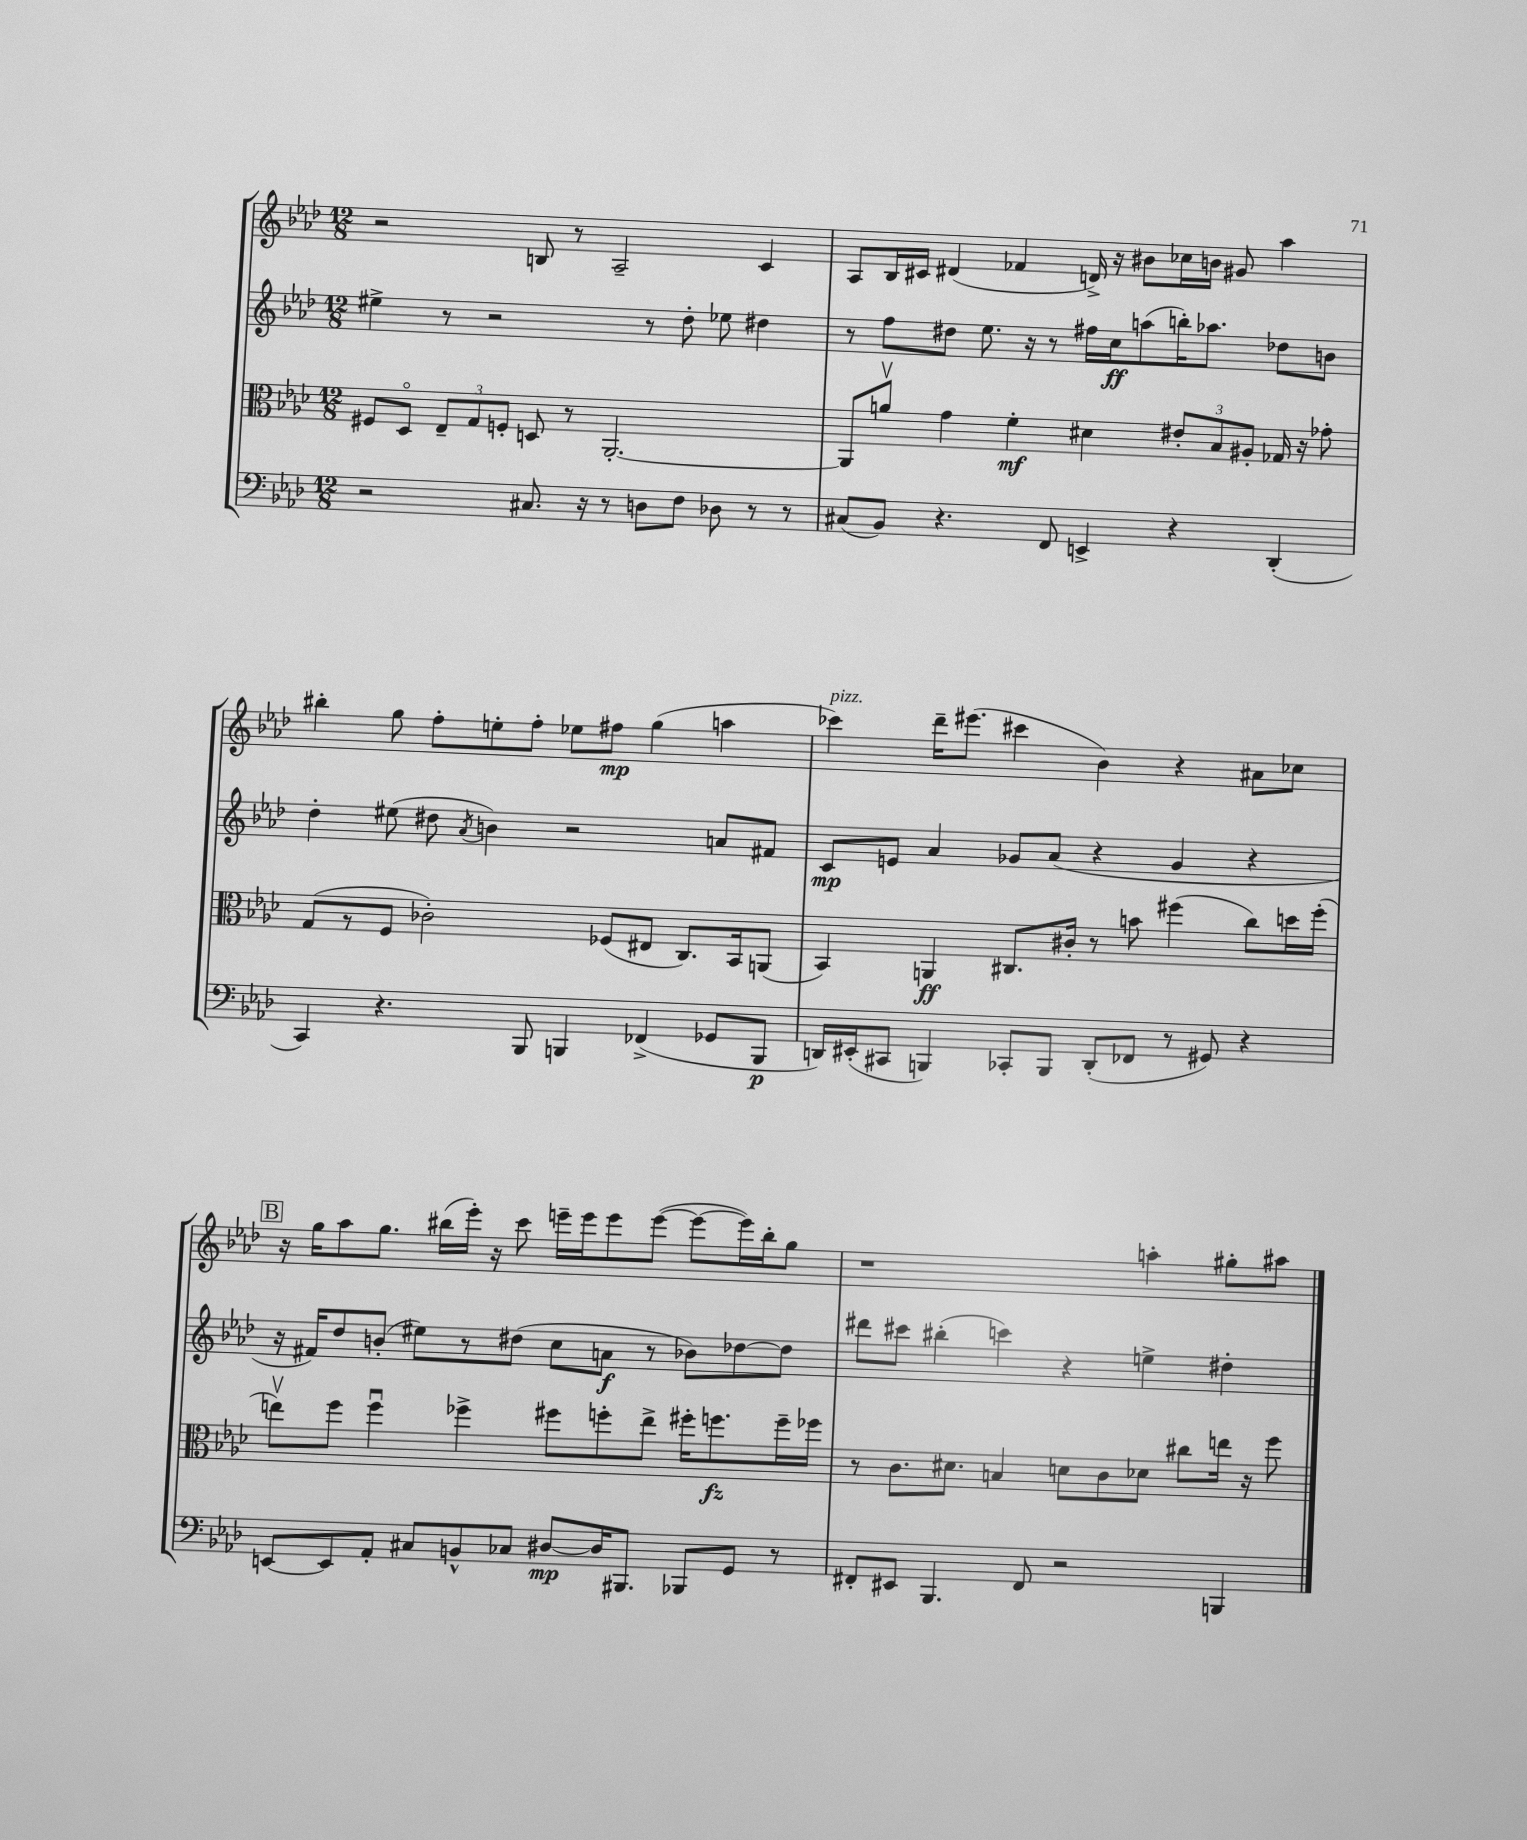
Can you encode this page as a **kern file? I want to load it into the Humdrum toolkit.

**kern	**dynam	**kern	**dynam	**kern	**dynam	**kern	**dynam
*part4	*part4	*part3	*part3	*part2	*part2	*part1	*part1
*staff4	*staff4	*staff3	*staff3	*staff2	*staff2	*staff1	*staff1
*clefF4	*	*clefC3	*	*clefG2	*	*clefG2	*
*k[b-e-a-d-]	*	*k[b-e-a-d-]	*	*k[b-e-a-d-]	*	*k[b-e-a-d-]	*
*M12/8	*	*M12/8	*	*M12/8	*	*M12/8	*
=102	=102	=102	=102	=102	=102	=102	=102
2r	.	8F#X/L	.	4ee#X^\	.	2r	.
.	.	8D-/J	.	.	.	.	.
.	.	12E-~/L	.	8r	.	.	.
.	.	12G/	.	.	.	.	.
.	.	.	.	2r	.	.	.
.	.	12Fn'/J	.	.	.	.	.
8.C#X/	.	8Dn/	.	.	.	8Bn/	.
.	.	8r	.	.	.	8r	.
16r	.	.	.	.	.	.	.
8r	.	[2.AA-'/	.	.	.	2A-~/	.
8Dn\L	.	.	.	8r	.	.	.
8F\J	.	.	.	8dd-'\	.	.	.
8D-X\	.	.	.	8ee-X\	.	.	.
8r	.	.	.	4dd#X\	.	4c/	.
8r	.	.	.	.	.	.	.
=103	=103	=103	=103	=103	=103	=103	=103
(8C#X/L	.	8AA-/L]	.	8r	.	8A-/L	.
8BB-/J)	.	8anv/J	.	8ff\L	.	16B-/L	.
.	.	.	.	.	.	16c#X/JJ	.
4.r	.	4g\	.	8dd#X\J	.	(4d#X/	.
.	.	.	.	8.ee-\	.	.	.
.	.	4f'\	mf	.	.	4f-X/	.
.	.	.	.	16r	.	.	.
8FF/	.	.	.	8r	.	.	.
4EEn^/	.	4d#X\	.	16ff#X\LL	.	16dn^/)	.
.	.	.	.	16cc\J	ff	16r	.
.	.	.	.	(8aan\	.	8b#X\L	.
4r	.	12e#X'/L	.	16bbn'\K)	.	16cc-X\L	.
.	.	.	.	8.aa-X\J	.	16bn\JJ	.
.	.	12B-/	.	.	.	.	.
.	.	.	.	.	.	8g#X/	.
.	.	12A#X'/J	.	.	.	.	.
(4DD-'/	.	16G-X/	.	8dd-X\L	.	4aa-\	.
.	.	16r	.	.	.	.	.
.	.	8g-X'\	.	8bn\J	.	.	.
!!LO:LB:g=z
=104	=104	=104	=104	=104	=104	=104	=104
4CC/)	.	(8G/L	.	4dd-'\	.	4bb#X'\	.
.	.	8r	.	.	.	.	.
4.r	.	8F/J	.	(8ee#X\	.	8gg\	.
.	.	2c-X'\)	.	8dd#X\	.	8ff'\L	.
.	.	.	.	8qa-/	.	.	.
.	.	.	.	4bn\)	.	8een'\	.
8BBB-/	.	.	.	.	.	8ff'\J	.
4BBBn/	.	.	.	2r	.	8ee-X\L	.
.	.	(8F-X/L	.	.	.	8ff#X\J	mp
(4FF-X^/	.	8E#X/J	.	.	.	(4gg\	.
.	.	8.C/L)	.	.	.	.	.
8GG-X/L	.	.	.	8an/L	.	4aan\	.
.	.	16BB-/k	.	.	.	.	.
8BBB/J	p	(8AAn/J	.	8f#X/J	.	.	.
=105	=105	=105	=105	=105	=105	=105	=105
!	!	!	!	!	!	!LO:TX:a:i:t=pizz.	!
16DDn/LL)	.	4BB-/)	.	8c/L	mp	4ccc-X\)	.
(16EE#X'/J	.	.	.	.	.	.	.
8CC#X/J	.	.	.	8en/J	.	.	.
4BBBn/)	.	4AAn/	ff	4a-/	.	16ddd-~\KL	.
.	.	.	.	.	.	(8.eee#X\J	.
8CC-X'/L	.	8.C#X/L	.	8g-X/L	.	4ccc#X\	.
8BBB/J	.	.	.	(8a-/J	.	.	.
.	.	16c#X'/Jk	.	.	.	.	.
(8DD'/L	.	8r	.	4r	.	4b-\)	.
8FF-X/J	.	8bn\	.	.	.	.	.
8r	.	(4ff#X\	.	4g-/	.	4r	.
8GG#X/)	.	.	.	.	.	.	.
4r	.	8cc\L)	.	4r	.	8a#X\L	.
.	.	16ddn\L	.	.	.	8cc-X\J	.
.	.	(16ff#'\JJ	.	.	.	.	.
!!LO:LB:g=z
!!LO:REH:place=s1:t=B
=106	=106	=106	=106	=106	=106	=106	=106
[8EEn/L	.	8eenv\L)	.	16r	.	16r	.
.	.	.	.	16f#X/KL)	.	16gg\KL	.
8EE/]	.	8ff\J	.	8dd-/	.	8aa-\	.
8AA-'/J	.	4ffu\	.	(8bn'/J	.	8.gg\J	.
8C#X/L	.	.	.	8ee#X\L)	.	.	.
.	.	.	.	.	.	(16bb#X\LL	.
8BBn^^/	.	4ff-X^\	.	8r	.	16eee-'\JJ)	.
.	.	.	.	.	.	16r	.
8C-X/J	.	.	.	(8dd#X\J	.	8ccc\	.
[8D#X/L	mp	8ff#X\L	.	8cc\L	.	16eeen~\LL	.
.	.	.	.	.	.	16eee\J	.
16D#/K]	.	8ffn'\	.	8an\J	f	8eee\	.
8.BBB#X/J	.	.	.	.	.	.	.
.	.	8ee^\J	.	8r	.	([8eee\J	.
8BBB-X/L	.	16ff#X'\KL	.	8b-X\L)	.	8eee\L_	.
.	.	8.ffn\	fz	.	.	.	.
8GG/J	.	.	.	[8dd-X\	.	16eee\L])	.
.	.	.	.	.	.	16bb#'\J	.
8r	.	16ff~\L	.	8dd-\J]	.	8gg\J	.
.	.	16ff-X\JJ	.	.	.	.	.
=107	=107	=107	=107	=107	=107	=107	=107
8FF#X'/L	.	8r	.	8ddd#X\L	.	1r	.
8EE#X/J	.	8.c\L	.	8ccc#X\J	.	.	.
4.BBB-/	.	.	.	(4bb#X'\	.	.	.
.	.	8.d#X\J	.	.	.	.	.
.	.	4Bn/	.	4cccn\)	.	.	.
8FF#/	.	.	.	.	.	.	.
2r	.	8dn\L	.	4r	.	.	.
.	.	8c\	.	.	.	.	.
.	.	8d-X\J	.	4een^\	.	4aan'\	.
.	.	8cc#X\L	.	.	.	.	.
4BBBn/	.	16een\Jk	.	4dd#X'\	.	8gg#X'\L	.
.	.	16r	.	.	.	.	.
.	.	8ff\	.	.	.	8aa#X\J	.
==	==	==	==	==	==	==	==
*-	*-	*-	*-	*-	*-	*-	*-
